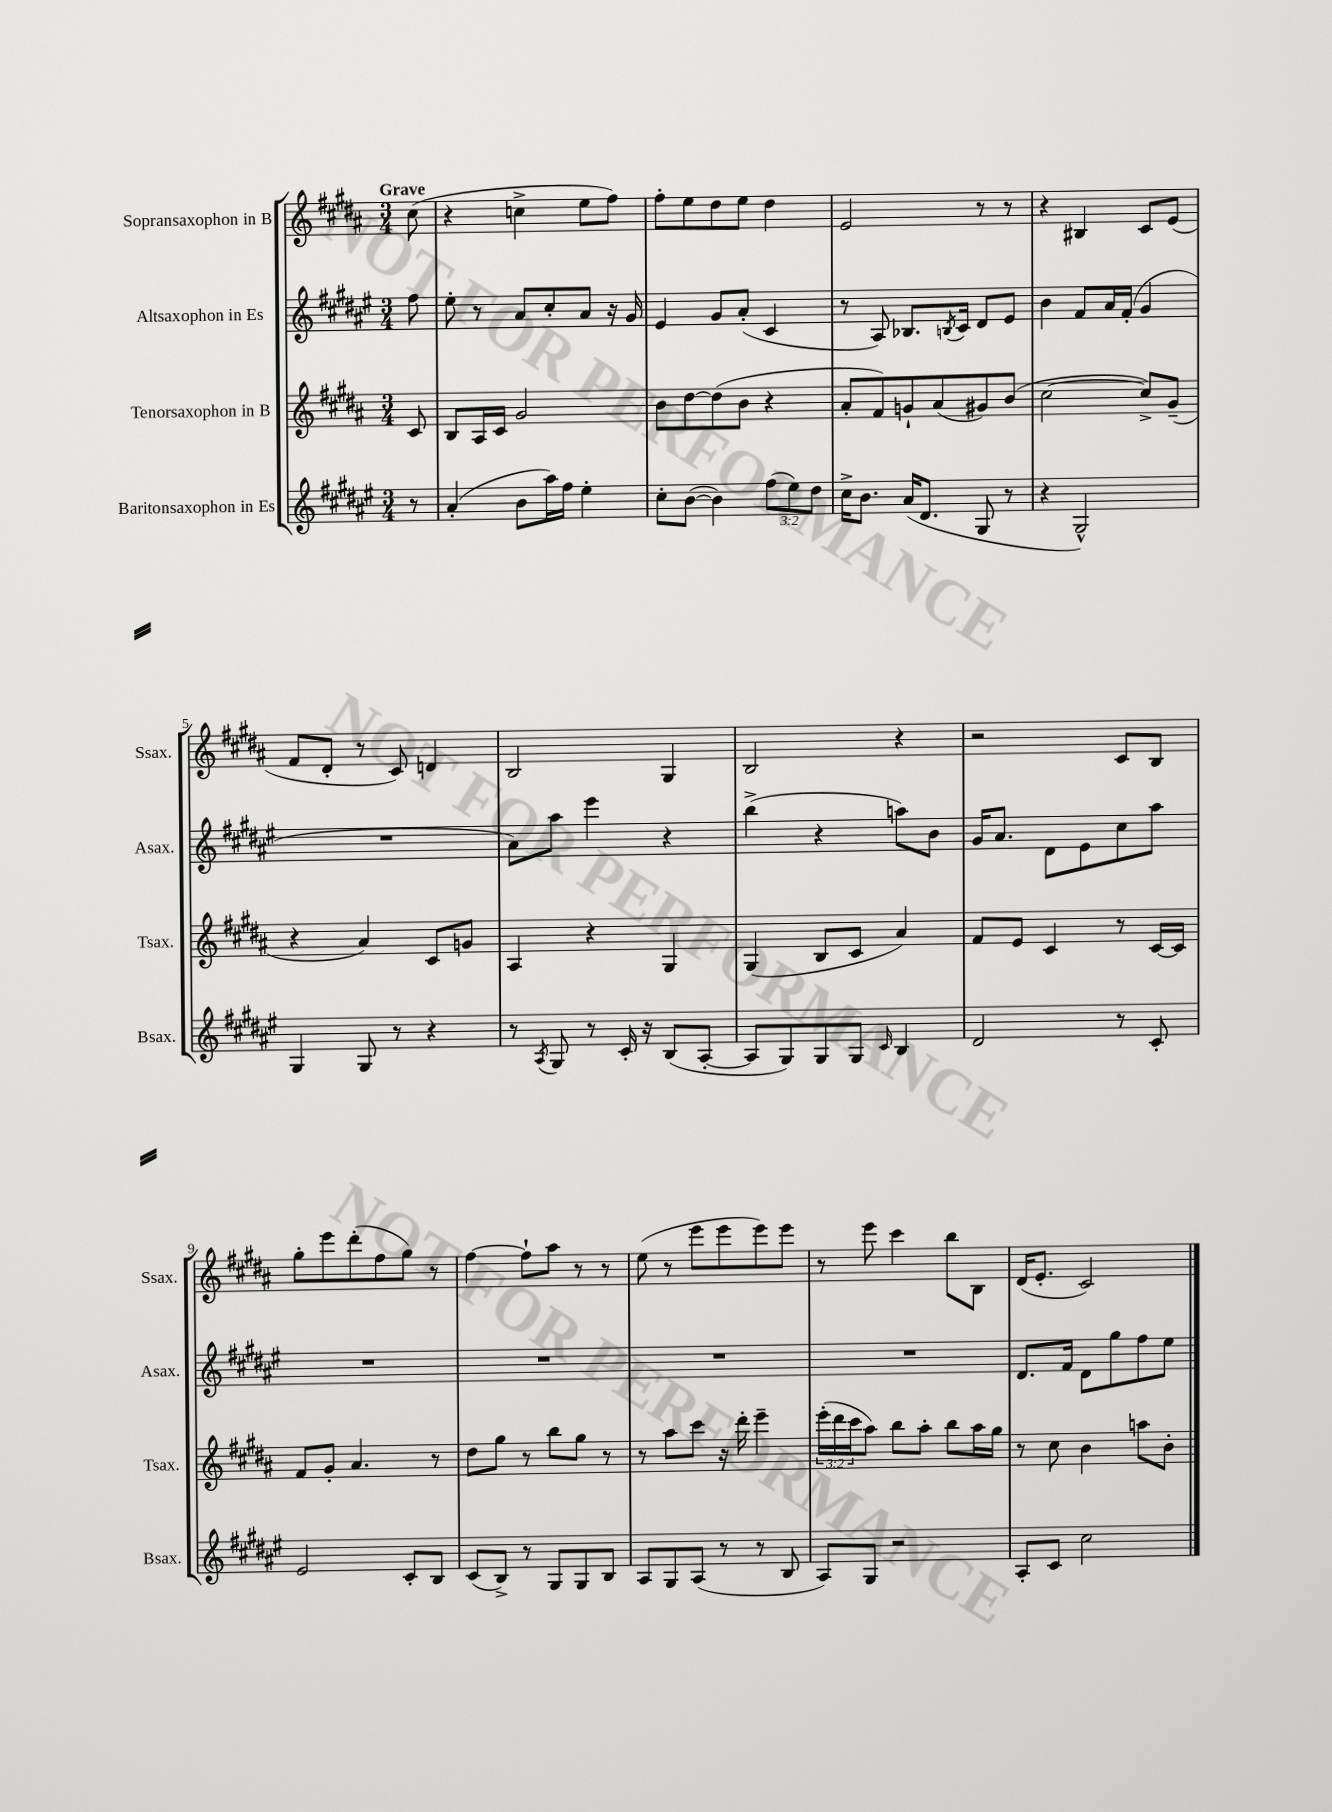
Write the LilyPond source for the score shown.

<<
\new StaffGroup <<
\new Staff = "s0" \with { instrumentName = "Sopransaxophon in B" shortInstrumentName = "Ssax." } {
    \clef treble \key b \major \numericTimeSignature \time 3/4 \partial 8 \tempo "Grave"
    cis''8( |
    r4 c''4-> e''8 fis''8) |
    fis''8-. e''8 dis''8 e''8 dis''4 |
    e'2 r8 r8 |
    r4 bis4 cis'8 e'8( |
    fis'8 dis'8-. r8 cis'8) d'4 |
    b2 gis4 |
    b2 r4 |
    r2 cis'8 b8 |
    gis''8-. e'''8 dis'''8-.( fis''8 gis''8) r8 |
    fis''4~ fis''8-! ais''8 r8 r8 |
    e''8( r8 e'''8 e'''8 e'''8) e'''8 |
    r8 e'''8 cis'''4 b''8 b8 |
    dis'16( e'8.-. cis'2) \bar "|." |
}
\new Staff = "s1" \with { instrumentName = "Altsaxophon in Es" shortInstrumentName = "Asax." } {
    \clef treble \key fis \major \numericTimeSignature \time 3/4 \partial 8
    fis''8 |
    eis''8-. r8 ais'8 cis''8-. ais'8 r16 gis'16 |
    eis'4 gis'8 ais'8-.( cis'4 |
    r8 ais8) bes8. \acciaccatura { b8 } cis'16 dis'8 eis'8 |
    b'4 fis'8 ais'16 fis'16-.( gis'4 |
    R2. |
    ais'8) ais''8 eis'''4 r4 |
    b''4->( r4 a''8) b'8 |
    gis'16 ais'8. dis'8 eis'8 cis''8 ais''8 |
    R2. |
    R2. |
    R2. |
    R2. |
    dis'8. fis'16 dis'8 gis''8 fis''8 eis''8 \bar "|." |
}
\new Staff = "s2" \with { instrumentName = "Tenorsaxophon in B" shortInstrumentName = "Tsax." } {
    \clef treble \key b \major \numericTimeSignature \time 3/4 \override Staff.TupletNumber.text = #tuplet-number::calc-fraction-text \partial 8
    cis'8 |
    b8 ais16 cis'16 gis'2 |
    b'8 dis''8~ dis''8( b'8 r4 |
    ais'8-. fis'8) g'8-! ais'8( gis'8) b'8( |
    cis''2~ cis''8->) gis'8--( |
    r4 ais'4) cis'8 g'8 |
    ais4 r4 gis4 |
    gis4( b8 cis'8 ais'4) |
    fis'8 e'8 cis'4 r8 cis'16~ cis'16 |
    fis'8 gis'8-. ais'4. r8 |
    dis''8 gis''8 r8 b''8 gis''8 r8 |
    r8 ais''8 cis'''8 r16 dis'''16-. e'''4-- |
    \tuplet 3/2 { e'''16-.( dis'''16 cis'''16 } ais''8) b''8 ais''8-. b''8 ais''16 gis''16 |
    r8 cis''8 b'4 a''8 b'8-. \bar "|." |
}
\new Staff = "s3" \with { instrumentName = "Baritonsaxophon in Es" shortInstrumentName = "Bsax." } {
    \clef treble \key fis \major \numericTimeSignature \time 3/4 \override Staff.TupletNumber.text = #tuplet-number::calc-fraction-text \partial 8
    r8 |
    ais'4-.( b'8 ais''16) fis''16 eis''4-. |
    cis''8-. b'8~( b'4) \tuplet 3/2 { fis''8( eis''8) dis''8 } |
    cis''16-> b'8. ais'16( dis'8. gis8 r8 |
    r4 gis2-^) |
    gis4 gis8 r8 r4 |
    r8 \acciaccatura { ais8 } gis8 r8 cis'16-. r16 b8( ais8~-. |
    ais8 gis8) gis8 gis8 \grace { cis'16 } b4 |
    dis'2 r8 cis'8-. |
    eis'2 cis'8-. b8 |
    cis'8( b8->) r8 gis8 gis8 b8 |
    ais8 gis8 ais8( r8 r8 b8 |
    ais8) gis8 r2 |
    ais8-. cis'8 cis''2 \bar "|." |
}
>>
>>
